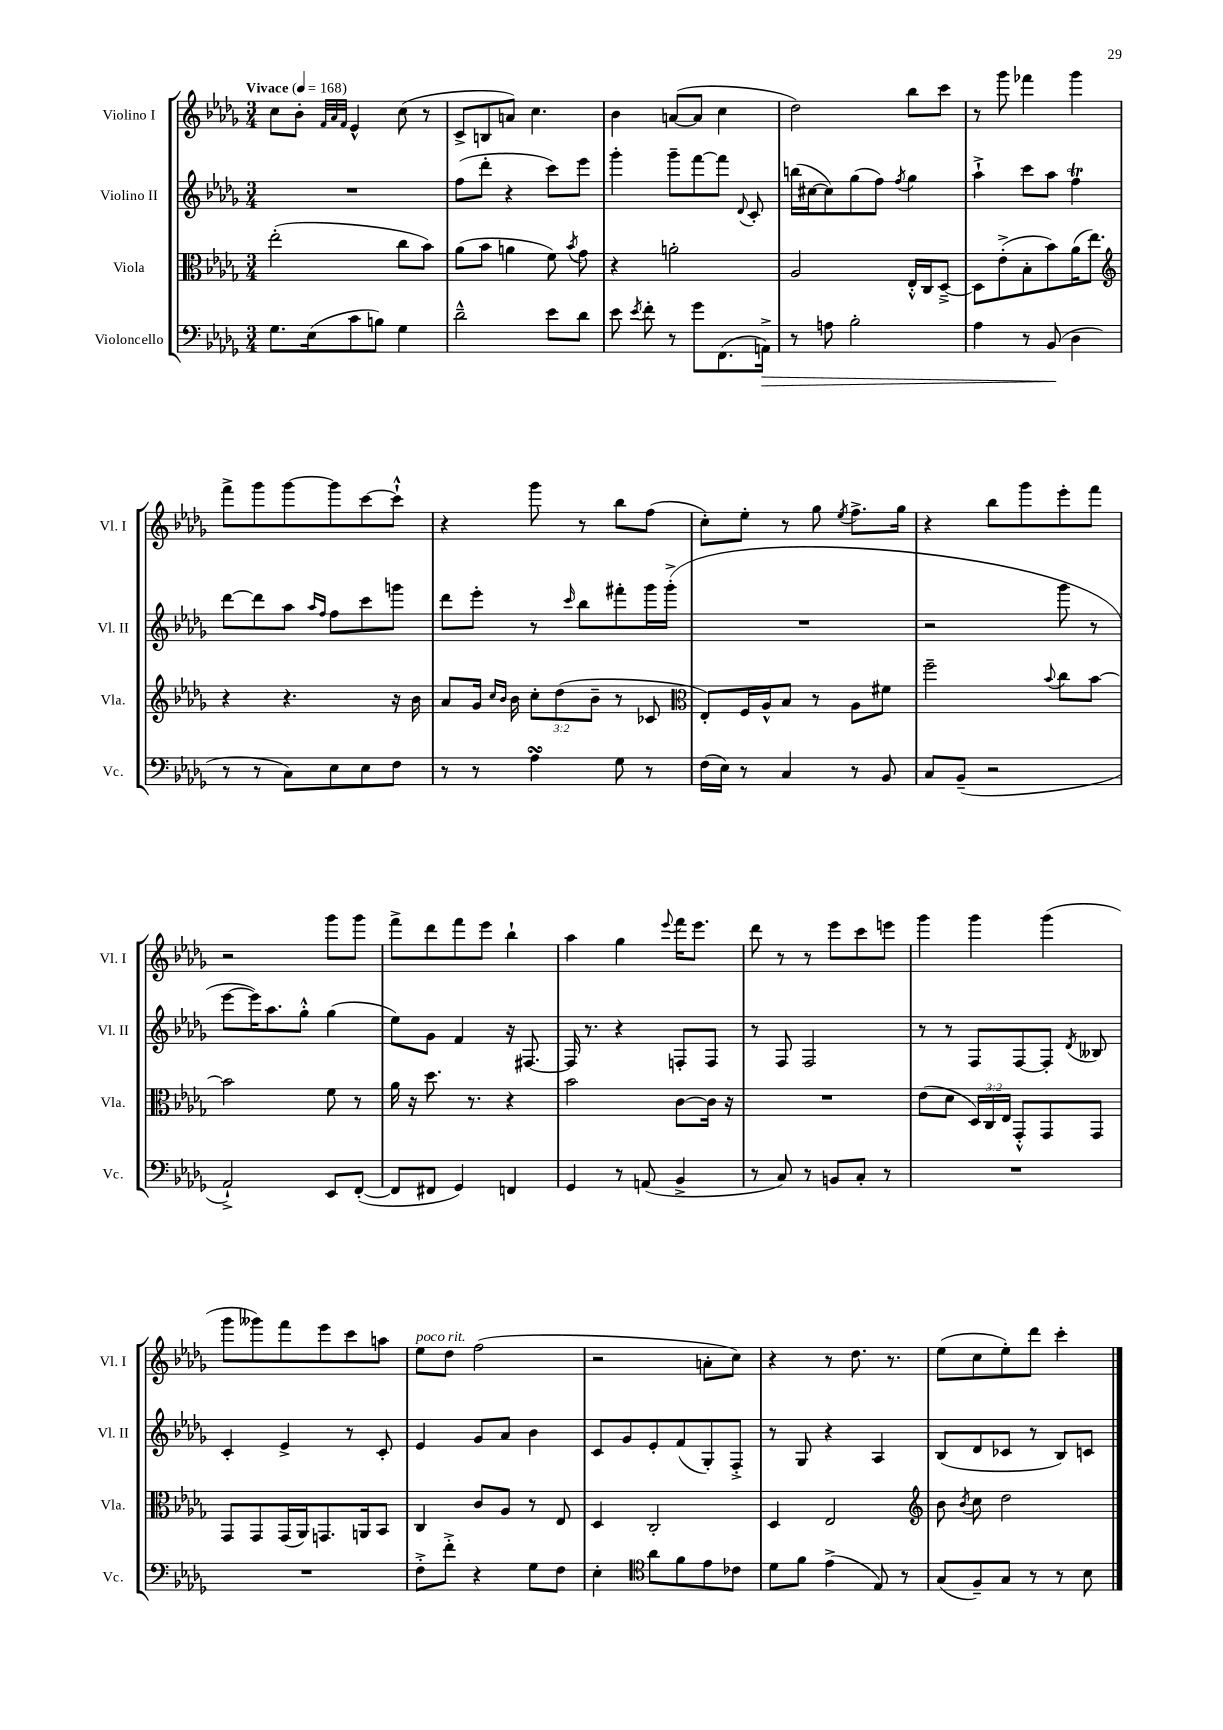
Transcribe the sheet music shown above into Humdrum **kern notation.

**kern	**dynam	**kern	**kern	**kern
*part4	*part4	*part3	*part2	*part1
*staff4	*staff4	*staff3	*staff2	*staff1
*I"Violoncello	*	*I"Viola	*I"Violino II	*I"Violino I
*I'Vc.	*	*I'Vla.	*I'Vl. II	*I'Vl. I
*clefF4	*	*clefC3	*clefG2	*clefG2
*k[b-e-a-d-g-]	*	*k[b-e-a-d-g-]	*k[b-e-a-d-g-]	*k[b-e-a-d-g-]
*M3/4	*	*M3/4	*M3/4	*M3/4
*MM168	*	*MM168	*MM168	*MM168
=1	=1	=1	=1	=1
!	!	!	!	!LO:TX:a:B:t=Vivace
8.G-\L	.	(2ee-'\	2.r	8cc\L
.	.	.	.	8b-'\J
(16E-\k	.	.	.	.
.	.	.	.	32qqf/LLL
.	.	.	.	32qqa-/
.	.	.	.	32qqf/JJJ
8c\	.	.	.	4e-^^/
8Bn\J)	.	.	.	.
4G-\	.	8cc\L	.	(8cc\
.	.	8b-\J)	.	8r
=2	=2	=2	=2	=2
2d-~^^\	.	(8a-\L	(8ff\L	8c^/L
.	.	8b-\J	8ddd-'\J	8Bn/
.	.	4an\	4r	8an/J)
.	.	.	.	4.cc\
8e-\L	.	8f\)	8ccc\L)	.
.	.	8qb-/	.	.
8d-\J	.	8g-\	8eee-\J	.
=3	=3	=3	=3	=3
8e-\	.	4r	4ggg-'\	4b-\
8qe-/	.	.	.	.
8f'\	.	.	.	.
8r	.	2an'\	8ggg-~\L	([8an/L
8g-\L	.	.	[8fff\	8a/J]
(8.FF\	.	.	8fff\J]	4cc\
.	.	.	8qqd-/	.
.	.	.	8c'/	.
!	!LO:HP:b	!	!	!
16AAn^\Jk)	>	.	.	.
=4	=4	=4	=4	=4
8r	.	2A-/	(16bbn\LL	2dd-\)
.	.	.	[16cc#X\J	.
8An\	.	.	8cc#\])	.
2B-'\	.	.	(8gg-\	.
.	.	.	8ff\J)	.
.	.	.	8qff/	.
.	.	16E-'^^/LL	4gg-\	8bb-\L
.	.	16C/J	.	.
.	.	[8D-~^/J	.	8ccc\J
=5	=5	=5	=5	=5
4A-\	.	8D-\L]	4aa-`^\	8r
.	.	(8e-'^\	.	8ggg-\
8r	.	8B-'\	8ccc\L	4fff-X\
(8BB-/	.	8b-\)	8aa-\J	.
4D-\	]	(16a-\K	4fft\	4ggg-\
.	.	8.ee-\J)	.	.
!!LO:LB:g=z
=6	=6	=6	=6	=6
*	*	*clefG2	*	*
8r	.	4r	[8ddd-\L	8fff^\L
8r	.	.	8ddd-\]	8ggg-\
8C\L)	.	4.r	8aa-\J	[8ggg-\
.	.	.	16qqaa-/LL	.
.	.	.	16qqff/JJ	.
8E-\	.	.	8ff\L	8ggg-\]
8E-\	.	.	8ccc\	[8ccc\
8F\J	.	16r	8gggn\J	8ccc`^^\J]
.	.	16b-\	.	.
=7	=7	=7	=7	=7
8r	.	8a-/L	8ddd-\L	4r
8r	.	16g-/Jk	8eee-'\J	.
.	.	16qqcc/LL	.	.
.	.	16qqb-/JJ	.	.
.	.	16b-\	.	.
4A-sSSS\	.	12cc'\L	8r	8ggg-\
.	.	(12dd-\	.	.
.	.	.	16qqccc/	.
.	.	.	8bb-\L	8r
.	.	12b-~\J	.	.
8G-\	.	8r	8fff#X'\	8bb-\L
8r	.	8c-X/	16ggg-\L	(8ff\J
.	.	.	(16ggg-'^\JJ	.
=8	=8	=8	=8	=8
*	*	*clefC3	*	*
(16F\LL	.	8E-'/L)	2.r	8cc'\L)
16E-\JJ)	.	.	.	.
8r	.	16F/L	.	8ee-'\J
.	.	16A-^^/J	.	.
4C/	.	8B-/J	.	8r
.	.	8r	.	8gg-\
.	.	.	.	8qee-/
8r	.	8A-\L	.	8.ff^\L
8BB-/	.	8f#X\J	.	.
.	.	.	.	16gg-\Jk
=9	=9	=9	=9	=9
8C/L	.	2ff~\	2r	4r
(8BB-~/J	.	.	.	.
2r	.	.	.	8bb-\L
.	.	.	.	8ggg-\
.	.	8qqb-/	.	.
.	.	8cc\L	8ggg-\	8eee-'\
.	.	[8b-\J	8r	8fff\J
!!LO:LB:g=z
=10	=10	=10	=10	=10
2AA-`^/)	.	2b-\]	[8eee-\L	2r
.	.	.	16eee-\K])	.
.	.	.	8.aa-\	.
.	.	.	8gg-'^^\J	.
8EE-/L	.	8f\	(4gg-\	8ggg-\L
([8FF'/J	.	8r	.	8ggg-\J
=11	=11	=11	=11	=11
8FF/L]	.	16a-\	8ee-\L)	8fff^\L
.	.	16r	.	.
8FF#X/J	.	8.dd-\	8g-\J	8ddd-\
4GG-/)	.	.	4f/	8fff\
.	.	8.r	.	.
.	.	.	.	8eee-\J
4FFn/	.	4r	16r	4bb-`\
.	.	.	[8.F#X/	.
=12	=12	=12	=12	=12
4GG-/	.	2b-\	16F#/]	4aa-\
.	.	.	8.r	.
8r	.	.	4r	4gg-\
(8AAn/	.	.	.	.
.	.	.	.	8qqeee-/
4BB-^/	.	[8c\L	8Fn'/L	16fff\KL
.	.	.	.	8.eee-\J
.	.	16c\Jk]	8F/J	.
.	.	16r	.	.
=13	=13	=13	=13	=13
8r	.	2.r	8r	8ddd-\
8C/)	.	.	8F/	8r
8r	.	.	2F/	8r
8BBn/L	.	.	.	8eee-\L
8C'/J	.	.	.	8ccc\
8r	.	.	.	8eeen\J
=14	=14	=14	=14	=14
2.r	.	(8e-\L	8r	4ggg-\
.	.	8d-\J	8r	.
.	.	24D-/LL)	8F/L	4ggg-\
.	.	24C/	.	.
.	.	24E-/JJ	.	.
.	.	8GG-'^^/L	[8F/	.
.	.	8GG-/	8F'/J]	(4ggg-\
.	.	.	8qd-/	.
.	.	8GG-/J	8B--X/	.
!!LO:LB:g=z
=15	=15	=15	=15	=15
2.r	.	8GG-/L	4c'/	8ggg-\L
.	.	8GG-/	.	8ggg--X\)
.	.	(16GG-/L	4e-^/	8fff\
.	.	16AA-/J)	.	.
.	.	8.GGn/	.	8eee-\
.	.	.	8r	8ccc\
.	.	16AAn/k	.	.
.	.	8BB-/J	8c'/	8aan\J
=16	=16	=16	=16	=16
!	!	!	!	!LO:TX:a:i:t=poco rit.
8F'^\L	.	4C/	4e-/	8ee-\L
8f'^\J	.	.	.	8dd-\J
4r	.	8c/L	8g-/L	(2ff\
.	.	8A-/J	8a-/J	.
8G-\L	.	8r	4b-\	.
8F\J	.	8E-/	.	.
=17	=17	=17	=17	=17
4E-'\	.	4D-/	8c/L	2r
.	.	.	8g-/	.
*clefC4	*	*	*	*
8a-\L	.	2C'/	8e-'/	.
8f\	.	.	(8f/	.
8e-\	.	.	8G-'/)	8an'\L
8c-X\J	.	.	8F'^/J	8cc\J)
=18	=18	=18	=18	=18
8d-\L	.	4D-/	8r	4r
8f\J	.	.	8G-/	.
(4e-^\	.	2E-/	4r	8r
.	.	.	.	8.dd-\
8E-/)	.	.	4A-/	.
.	.	.	.	8.r
8r	.	.	.	.
=19	=19	=19	=19	=19
*	*	*clefG2	*	*
(8G-/L	.	8b-\	(8B-/L	(8ee-\L
.	.	8qb-/	.	.
8F~/)	.	8cc\	8d-/	8cc\
8G-/J	.	2dd-\	8c-X/J	8ee-'\)
8r	.	.	8r	8ddd-\J
8r	.	.	8B-/L)	4ccc'\
8B-\	.	.	8cn/J	.
==	==	==	==	==
*-	*-	*-	*-	*-
